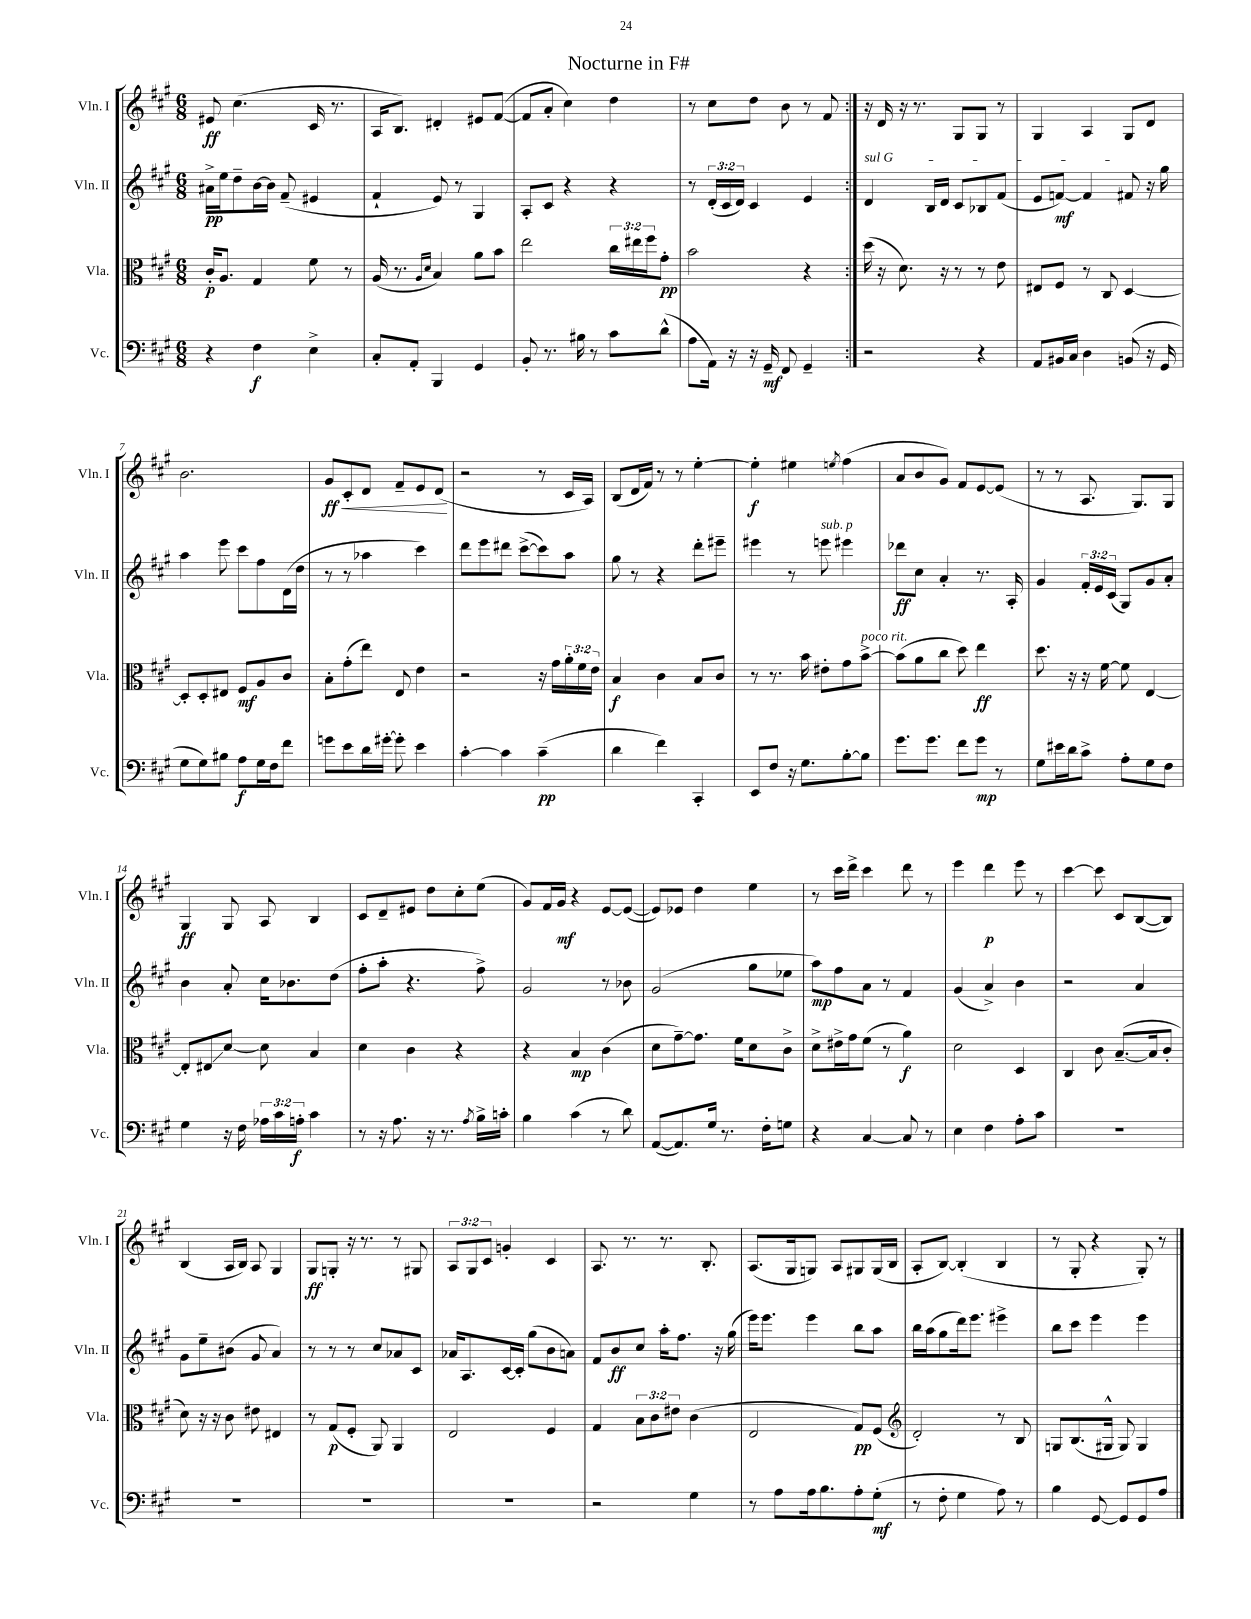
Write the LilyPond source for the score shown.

\header { title = "Nocturne in F#" }
<<
\new StaffGroup <<
\new Staff = "s0" \with { instrumentName = "Vln. I" shortInstrumentName = "Vln. I" } {
    \clef treble \key a \major \numericTimeSignature \time 6/8 \override Staff.TupletNumber.text = #tuplet-number::calc-fraction-text
    \repeat volta 2 { eis'8\ff cis''4.( cis'16 r8. |
    a16 b8.) dis'4-. eis'8 fis'8~( |
    fis'8 a'8-. cis''4) d''4 |
    r8 cis''8 d''8 b'8 r8 fis'8 | }
    r16 d'16 r16 r8. gis8 gis8 r8 |
    gis4 a4 gis8 d'8 |
    b'2. |
    gis'8\ff\< cis'8-. d'8 fis'8-- e'8 d'8\!( |
    r2 r8 cis'16 a16) |
    b8( d'16 fis'16) r8 r8 e''4~-. |
    e''4-.\f eis''4 \acciaccatura { e''8 } fis''4( |
    a'8 b'8 gis'8) fis'8 e'8~ e'8( |
    r8 r8 a8. gis8.) gis8 |
    gis4\ff gis8 a8 b4 |
    cis'8 d'8-- eis'8 d''8 cis''8-. e''8( |
    gis'8) fis'16 gis'16\mf r4 e'8~ e'8~( |
    e'8) ees'8 d''4 e''4 |
    r8 cis'''16 d'''16-> cis'''4 d'''8 r8 |
    e'''4 d'''4\p e'''8 r8 |
    cis'''4~ cis'''8 cis'8 b8~( b8) |
    b4( a16 b16) a8 gis4 |
    gis8\ff g8-. r16 r8. r8 gis8 |
    \tuplet 3/2 { a8 gis8 cis'8 } g'4-. cis'4 |
    a8. r8. r8. b8.-. |
    a8.( gis16 g8) a8 gis8 gis16( b16 |
    a8-. b8~) b4-.( b4 |
    r8 gis8-. r4 gis8-.) r8 \bar "|." |
}
\new Staff = "s1" \with { instrumentName = "Vln. II" shortInstrumentName = "Vln. II" } {
    \clef treble \key a \major \numericTimeSignature \time 6/8 \override Staff.TupletNumber.text = #tuplet-number::calc-fraction-text
    \repeat volta 2 { ais'16->\pp e''16 d''8-- b'16~ b'16 fis'8--( eis'4 |
    fis'4-! e'8) r8 gis4 |
    a8-. cis'8 r4 r4 |
    r8 \tuplet 3/2 { d'16-.( cis'16 d'16) } cis'4 e'4 | }
    \once \override TextSpanner.bound-details.left.text = \markup { \italic "sul G" } d'4\startTextSpan b16 d'16 cis'8 bes8 fis'8( |
    e'8 f'8~\mf) f'4 fis'8\stopTextSpan r16 gis''16 |
    a''4 e'''8 cis'''8 fis''8 d'16( d''16 |
    r8 r8 aes''4 cis'''4) |
    d'''8 e'''8 dis'''8 cis'''8~->( cis'''8) a''8 |
    gis''8 r8 r4 d'''8-. eis'''8-- |
    eis'''4 r8 e'''8^\markup { \italic "sub. p" } eis'''4 |
    des'''8\ff cis''8 a'4-. r8. a16-. |
    gis'4 \tuplet 3/2 { fis'16-. e'16 cis'16( } gis8) gis'8 a'8-. |
    b'4 a'8-. cis''16 bes'8. d''8( |
    fis''8-. a''8-. r4. fis''8->) |
    gis'2 r8 bes'8 |
    gis'2( gis''8 ees''8 |
    a''8\mp) fis''8 a'8 r8 fis'4 |
    gis'4( a'4->) b'4 |
    r2 a'4 |
    gis'8 e''8-- bis'8( gis'8 a'4) |
    r8 r8 r8 cis''8 aes'8 cis'8 |
    aes'16 a8. cis'16~ cis'16-. gis''8( b'8 a'8) |
    fis'8 b'8\ff cis''8 a''16-. fis''8. r16 gis''16( |
    e'''16) e'''8. e'''4 b''8 a''8 |
    b''16 a''16( gis''8 d'''16) e'''8. eis'''4-> |
    b''8 cis'''8 e'''4 e'''4 \bar "|." |
}
\new Staff = "s2" \with { instrumentName = "Vla." shortInstrumentName = "Vla." } {
    \clef alto \key a \major \numericTimeSignature \time 6/8 \override Staff.TupletNumber.text = #tuplet-number::calc-fraction-text
    \repeat volta 2 { cis'16-.\p a8. gis4 fis'8 r8 |
    a16( r8. \grace { a16 d'16 } b4) a'8 b'8 |
    e''2 \tuplet 3/2 { cis''16 eis''16 fis''16 } gis'8-.\pp |
    b'2 r4 | }
    d''16( r16 d'8.) r16 r8 r8 e'8 |
    eis8 fis8 r8 cis8 d4~ |
    d8-. d8-. eis8 fis8\mf a8 cis'8 |
    b8-. gis'8-.( e''8) e8 e'4 |
    r2 r16 gis'16 \tuplet 3/2 { a'16-. fis'16 e'16 } |
    b4\f cis'4 b8 cis'8 |
    r8 r8. b'16 eis'8-. gis'8 b'8~->^\markup { \italic "poco rit." } |
    b'8( a'8 cis''8 d''8) e''4\ff |
    d''8. r16 r16 fis'16~ fis'8 e4~ |
    e8-. eis8\glissando d'8~ d'8 b4 |
    d'4 cis'4 r4 |
    r4 b4\mp cis'4( |
    d'8 gis'8~--) gis'8. fis'16 d'8 cis'8-> |
    d'8-> eis'16-> gis'16 fis'8( r8 a'4\f) |
    d'2 d4 |
    cis4 cis'8 b8.~--( b16 cis'8-. |
    d'8) r16 r16 cis'8 eis'8 eis4 |
    r8 gis8\p( fis8-. a,8) a,4 |
    e2 fis4 |
    gis4 \tuplet 3/2 { b8 cis'8 eis'8 } cis'4( |
    e2 gis8\pp) fis8( |
    \clef treble d'2-.) r8 b8 |
    g8 b8.( gis16-^ gis8) gis4 \bar "|." |
}
\new Staff = "s3" \with { instrumentName = "Vc." shortInstrumentName = "Vc." } {
    \clef bass \key a \major \numericTimeSignature \time 6/8 \override Staff.TupletNumber.text = #tuplet-number::calc-fraction-text
    \repeat volta 2 { r4 fis4\f e4-> |
    cis8-. a,8-. b,,4 gis,4 |
    b,8-. r8. bis16 r8 cis'8 d'8-^( |
    a8 a,16) r16 r16 gis,16--\mf fis,8 gis,4-- | }
    r2 r4 |
    a,8 bis,16 cis16 d4 b,8( r16 gis,16 |
    gis8 gis8) bis8 a8\f gis16 fis16 fis'8 |
    g'8 e'8 d'16 gis'16~-. gis'8-. e'4 |
    cis'4~-. cis'4 cis'4--\pp( |
    d'4 fis'4) cis,4-. |
    e,8 fis8 r16 gis8. b8~-. b8 |
    gis'8. gis'8. fis'8 gis'8\mp r8 |
    gis8 eis'16 d'16 cis'8-> a8-. gis8 fis8 |
    gis4 r16 fis16 \tuplet 3/2 { aes16 cis'16 a16-.\f } cis'4 |
    r8 r16 a8. r16 r8. \acciaccatura { a8 } b16-> c'16-. |
    b4 cis'4( r8 d'8) |
    a,8~( a,8.) gis16 r8. fis16-. g8 |
    r4 cis4~ cis8 r8 |
    e4 fis4 a8-. cis'8 |
    R2. |
    R2. |
    R2. |
    R2. |
    r2 gis4 |
    r8 a8 a16 b8. a8-. gis8-.\mf( |
    r8 fis8-. gis4 a8) r8 |
    b4 gis,8~ gis,8 gis,8 a8 \bar "|." |
}
>>
>>
